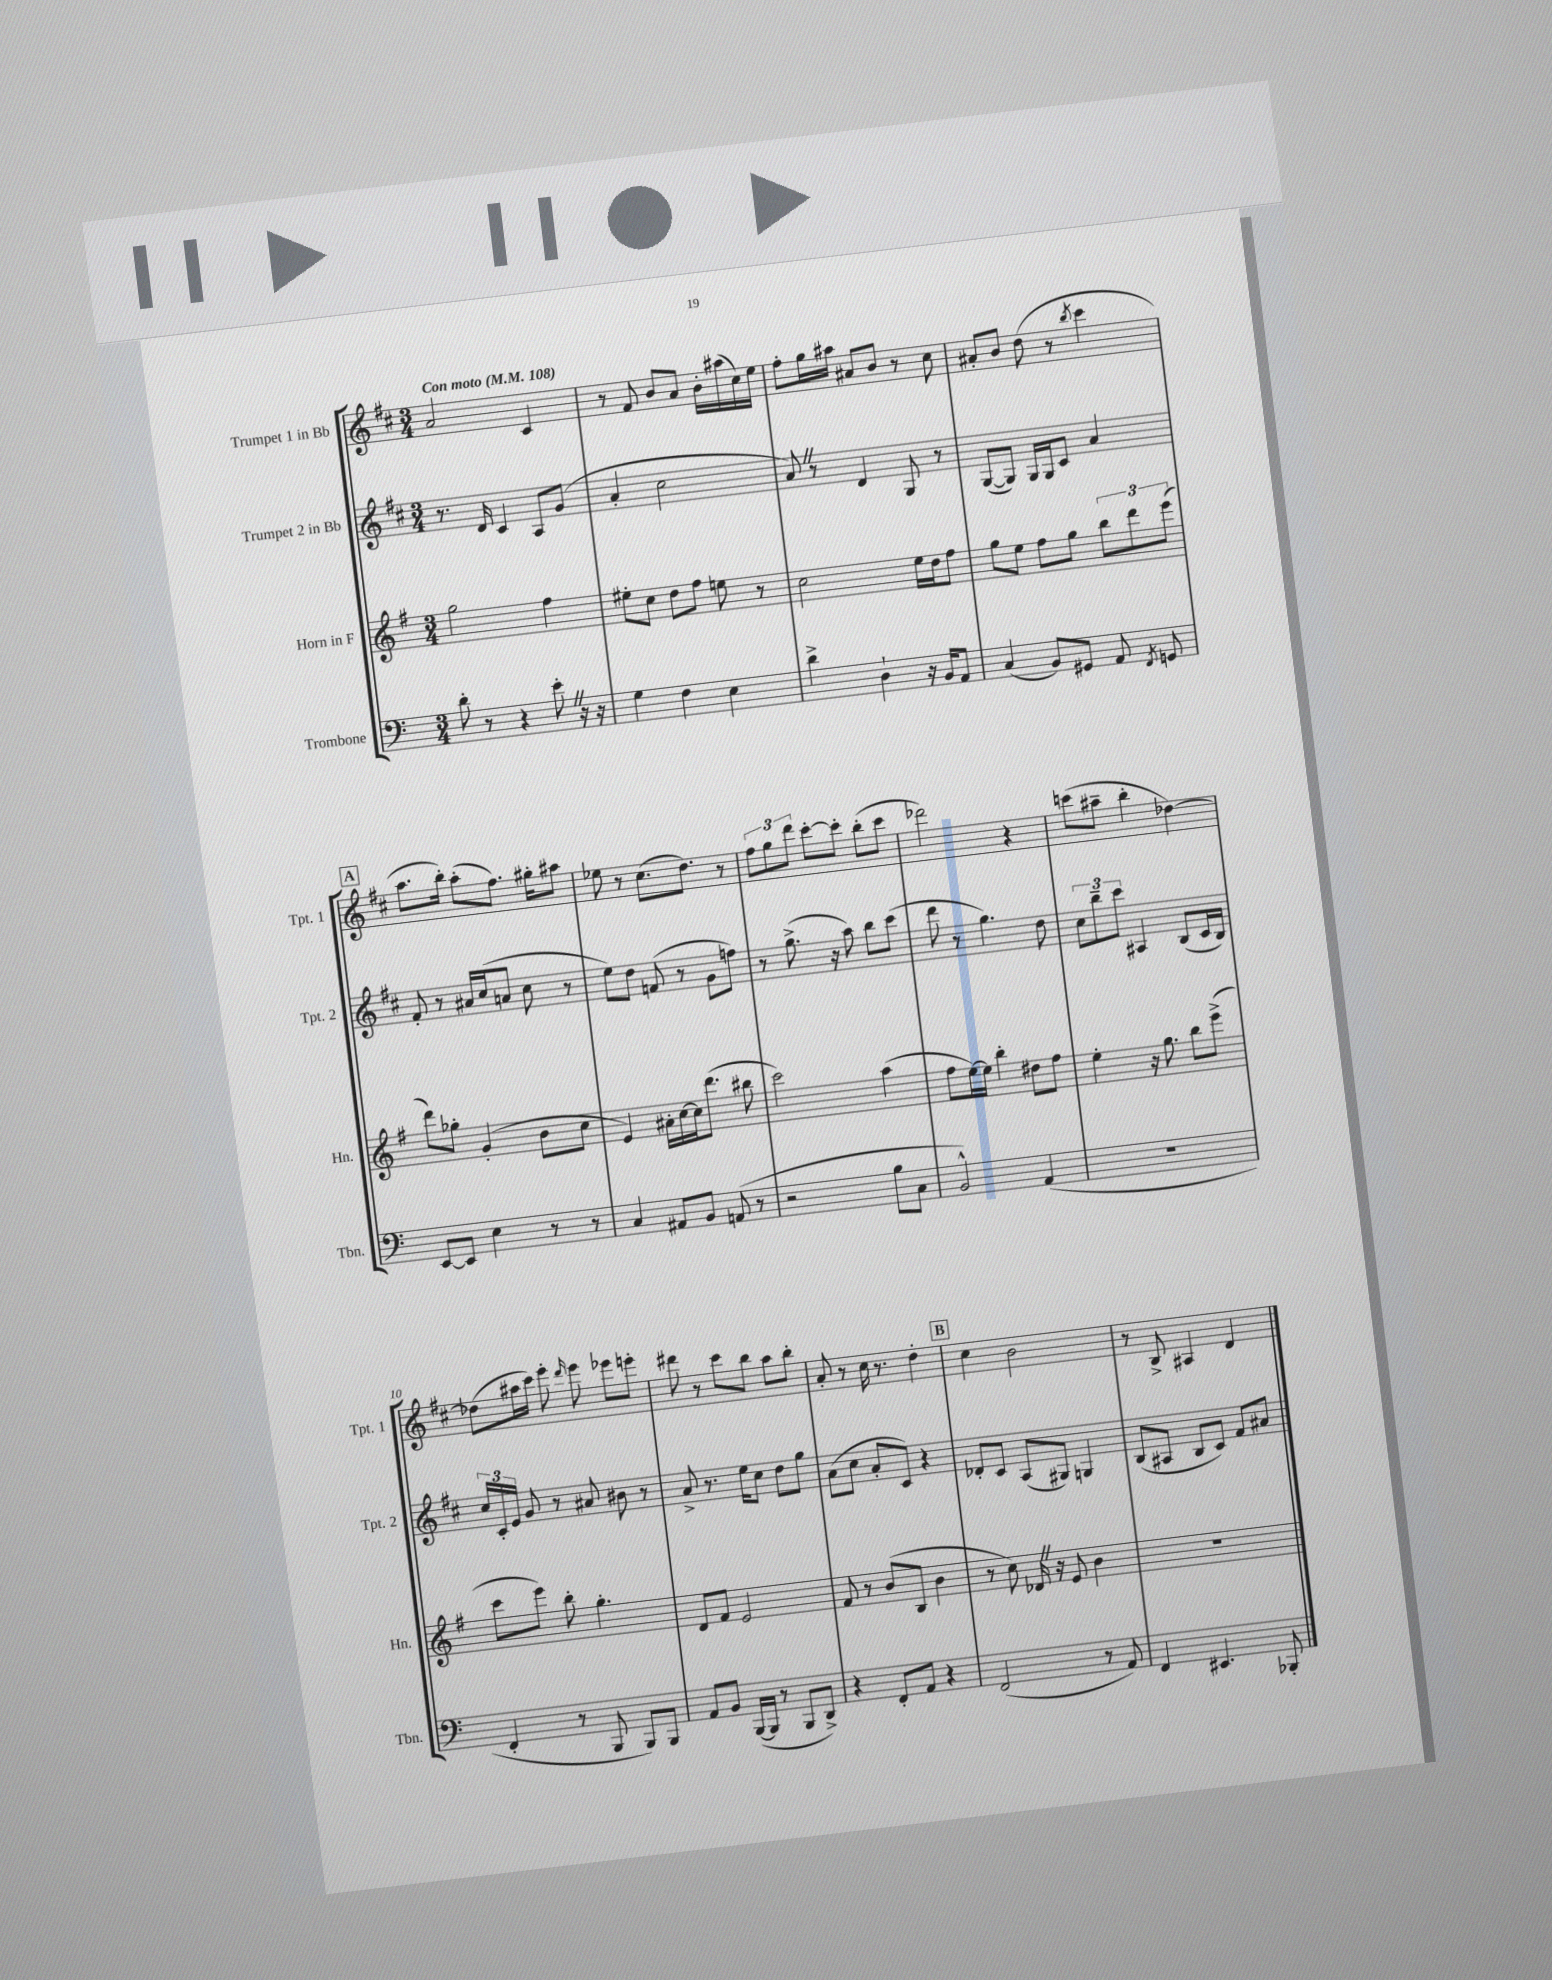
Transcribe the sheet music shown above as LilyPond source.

<<
\new StaffGroup <<
\new Staff = "s0" \with { instrumentName = "Trumpet 1 in Bb" shortInstrumentName = "Tpt. 1" } {
    \clef treble \key d \major \numericTimeSignature \time 3/4 \tempo "Con moto" 4 = 108
    \autoBeamOff a'2 cis'4 |
    r8 fis'8 b'8[ a'8] b'16[-. ais''16( cis''16) e''16] |
    fis''8[-. g''16 ais''16] ais'8[ b'8] r8 cis''8 |
    ais'8[-. b'8] d''8( r8 \acciaccatura { b''8 } cis'''4 |
    \mark \markup { \box "A" } a''8.[ b''16]-.) a''8[-.( fis''8.]) gis''16[-. ais''8] |
    ees''8 r8 cis''8.[( d''8.]) r8 |
    \tuplet 3/2 { fis''8[ g''8 d'''8] } cis'''8[~-. cis'''8]-. b''8[-.( cis'''8] |
    des'''2) r4 |
    c'''8[( ais''8]-- b''4-. des''4~) |
    des''8[( ais''16 cis'''16]) e'''8-. \grace { d'''16 } e'''8 ees'''8[ e'''8]-. |
    dis'''8 r8 cis'''8[ b''8] a''8[ b''8]-. |
    a'8-. r8 cis''16 r8. d''4-. |
    \mark \markup { \box "B" } cis''4 b'2 |
    r8 b8-> ais4 d'4 \bar "|." |
}
\new Staff = "s1" \with { instrumentName = "Trumpet 2 in Bb" shortInstrumentName = "Tpt. 2" } {
    \clef treble \key d \major \numericTimeSignature \time 3/4
    \autoBeamOff r8. d'16 cis'4 a8[ g'8]( |
    a'4-. cis''2 |
    a'8) \once \override BreathingSign.text = \markup { \musicglyph "scripts.caesura.straight" } \breathe r8 d'4 g8 r8 |
    g8[~( g8]) g16[ g16 cis'8] a'4 |
    \mark \markup { \box "A" } fis'8-. r8 ais'16[ cis''16( a'8] cis''8 r8 |
    e''8[) d''8] f'8( r8 g'8[ f''8]) |
    r8 g''8.->( r16 a''8) b''8[ cis'''8]( |
    d'''8 r8 g''4.) d''8 |
    \tuplet 3/2 { cis''8[ b''8-- cis'''8] } ais4 b8[( cis'16 b16]) |
    \tuplet 3/2 { cis''16[ cis'16-. e'16] } g'8 r8 ais'8 bis'8 r8 |
    a'8-> r8. e''16[ cis''8] d''8[ g''8] |
    a'8[( cis''8] a'8[-. cis'8]) r4 |
    \mark \markup { \box "B" } des'8[-. cis'8] a8[( gis8]) g4 |
    b8[( ais8] b8[ cis'8]) fis'8[ ais'8] \bar "|." |
}
\new Staff = "s2" \with { instrumentName = "Horn in F" shortInstrumentName = "Hn." } {
    \clef treble \key g \major \numericTimeSignature \time 3/4
    \autoBeamOff g''2 fis''4 |
    eis''8[-. c''8] d''8[ fis''8] e''8 r8 |
    c''2 e''16[ d''16 fis''8] |
    g''8[ e''8] fis''8[ g''8] \tuplet 3/2 { b''8[ d'''8 e'''8]( } |
    \mark \markup { \box "A" } d'''8[) ges''8]-. g'4-.( b'8[ c''8] |
    e'4) ais'16[-. c''16~ c''16 d'''8.]( bis''8 |
    c'''2) a''4( |
    fis''8[ e''16~) e''16] b''4-. dis''8[ fis''8] |
    e''4-. r16 g''8. b''8[ e'''8]->( |
    c'''8[ e'''8]) b''8-. g''4.-. |
    d'8[ fis'8] e'2 |
    fis'8 r8 b'8[( b8] b'4 |
    \mark \markup { \box "B" } r8 c''8) des'16 \once \override BreathingSign.text = \markup { \musicglyph "scripts.caesura.straight" } \breathe r16 e'8 b'4 |
    R2. \bar "|." |
}
\new Staff = "s3" \with { instrumentName = "Trombone" shortInstrumentName = "Tbn." } {
    \clef bass \key c \major \numericTimeSignature \time 3/4
    \autoBeamOff d'8-. r8 r4 e'8-. \once \override BreathingSign.text = \markup { \musicglyph "scripts.caesura.straight" } \breathe r16 r16 |
    g4 f4 e4 |
    d'4-> d4-! r16 b,16[ a,8] |
    c4( b,8[) gis,8] a,8 \acciaccatura { f,8 } g,8 |
    \mark \markup { \box "A" } e,8[~ e,8] e4 r8 r8 |
    c4 ais,8[ b,8] a,8( r8 |
    r2 b8[ c8] |
    b,2-^) a,4( |
    R2. |
    f,4-. r8 b,,8 b,,8[) b,,8] |
    a,8[ b,8] b,,16[~( b,,16] r8 b,,8[ d,8]->) |
    r4 f,8[-. a,8] r4 |
    \mark \markup { \box "B" } f,2( r8 a,8) |
    f,4 eis,4. bes,,8-. \bar "|." |
}
>>
>>
